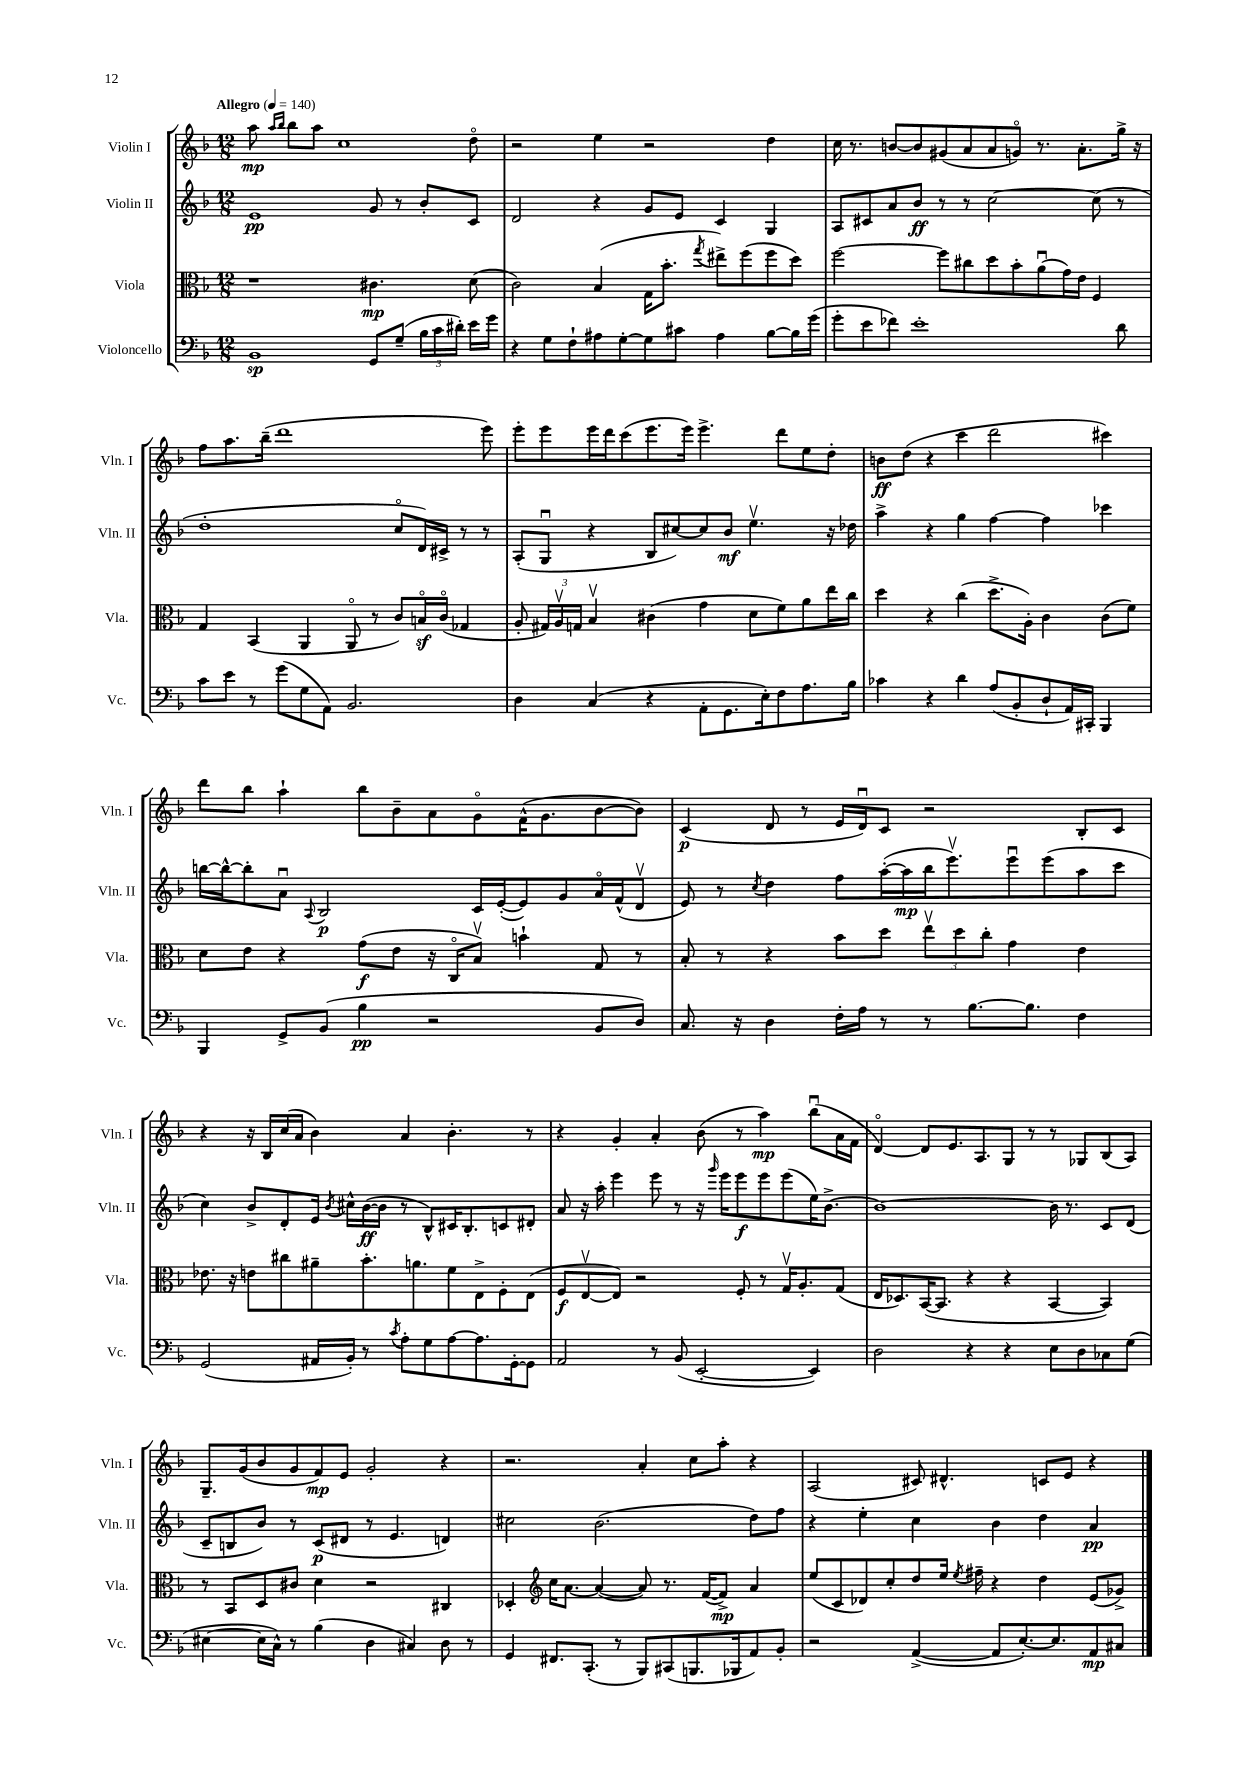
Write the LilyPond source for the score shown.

<<
\new StaffGroup <<
\new Staff = "s0" \with { instrumentName = "Violin I" shortInstrumentName = "Vln. I" } {
    \clef treble \key f \major \numericTimeSignature \time 12/8 \tempo "Allegro" 4 = 140
    \autoBeamOff a''8\mp \grace { a''16[ bes''16] } bes''8[ a''8] c''1 d''8\flageolet |
    r2 e''4 r2 d''4 |
    c''16 r8. b'8[~ b'8 gis'8( a'8 a'8 g'8]\flageolet) r8. a'8.[-. g''16]-> r16 |
    f''8[ a''8. bes''16]--( d'''1 e'''8) |
    e'''8[-. e'''8 e'''16 d'''16 c'''8( e'''8. e'''16]) e'''4.-> d'''8[ e''8 d''8]-. |
    b'8[\ff d''8]( r4 c'''4 d'''2 cis'''4) |
    d'''8[ bes''8] a''4-! bes''8[ bes'8-- a'8 g'8\flageolet f'16-^( g'8. bes'8~ bes'8]) |
    c'4\p( d'8 r8 e'16[ d'16\downbow) c'8] r2 bes8[-. c'8] |
    r4 r16 bes16[ c''16( a'16] bes'4) a'4 bes'4.-. r8 |
    r4 g'4-. a'4-. bes'8( r8 a''4\mp) bes''8[\downbow( a'16 f'16] |
    d'4~\flageolet) d'8[ e'8. a8. g8] r8 r8 ges8[ bes8( a8]) |
    g8.[-- g'16( bes'8 g'8 f'8\mp) e'8] g'2-. r4 |
    r2. a'4-. c''8[ a''8]-. r4 |
    a2( cis'8) dis'4.-^ c'8[ e'8] r4 \bar "|." |
}
\new Staff = "s1" \with { instrumentName = "Violin II" shortInstrumentName = "Vln. II" } {
    \clef treble \key f \major \numericTimeSignature \time 12/8
    \autoBeamOff e'1\pp g'8 r8 bes'8[-. c'8] |
    d'2 r4 g'8[ e'8] c'4 g4 |
    a8[ cis'8 a'8 bes'8]\ff r8 r8 c''2~ c''8( r8 |
    d''1-. c''8[\flageolet d'16) cis'16]-> r8 r8 |
    a8[-.( g8]\downbow r4 bes8[ cis''8~) cis''8 bes'8]\mf e''4.\upbow r16 des''16 |
    a''4-> r4 g''4 f''4~ f''4 ces'''4 |
    b''16[~ b''16~-^ b''8-. a'8]\downbow \appoggiatura { a8 } bes2\p c'16[ e'16~-.( e'8) g'8 a'16\flageolet f'16-^( d'8]\upbow |
    e'8) r8 \acciaccatura { c''8 } d''4 f''8[ a''16~-.( a''16\mp bes''16 e'''8.\upbow) e'''8\downbow e'''8( a''8 c'''8] |
    c''4) bes'8[-> d'8-. e'16] \acciaccatura { bes'8 } cis''16[-^ bes'16~\ff( bes'16] r8 bes8[-^) cis'16 bes8.-. c'8 dis'8]-. |
    a'8 r16 a''16-. e'''4 e'''8 r8 r16 \grace { g'''16 } e'''16[ e'''8\f e'''8 e'''8( e''16) bes'8.]~-> |
    bes'1~ bes'16 r8. c'8[ d'8]( |
    c'8[-- b8 bes'8]) r8 c'8[\p( dis'8] r8 e'4. d'4) |
    cis''2 bes'2.( d''8[) f''8] |
    r4 e''4-. c''4 bes'4 d''4 a'4\pp \bar "|." |
}
\new Staff = "s2" \with { instrumentName = "Viola" shortInstrumentName = "Vla." } {
    \clef alto \key f \major \numericTimeSignature \time 12/8
    \autoBeamOff r1 cis'4.\mp d'8( |
    c'2) bes4( g16[ bes'8.]-. \acciaccatura { g''8 } eis''8[->) f''8( f''8 d''8]) |
    f''2~ f''8[ cis''8 d''8 bes'8-. a'8\downbow( g'16) e'16] f4 |
    g4 bes,4( a,4 a,8\flageolet r8 c'8[) b16\flageolet\sf c'16]\flageolet( ges4 |
    a8-. \tuplet 3/2 { gis16[) a16\upbow g16] } bes4\upbow cis'4( g'4 d'8[ f'8) a'8 e''16 c''16] |
    d''4 r4 c''4( d''8.[-> a16]-.) c'4 c'8[( f'8]) |
    d'8[ e'8] r4 g'8[\f( e'8] r16 c16[\flageolet bes8]\upbow) b'4-! g8 r8 |
    bes8-. r8 r4 bes'8[ d''8] \tuplet 3/2 { e''8[\upbow d''8 c''8]-. } g'4 e'4 |
    ees'8. r16 e'8[ cis''8 ais'8-- bes'8.-. a'8. f'8 e8-> f8-. e8]( |
    f8[\f e8~\upbow e8]) r2 f8-. r8 g16[\upbow a8.-. g8]( |
    e16[ des8.) bes,16~( bes,8.] r4 r4 bes,4~ bes,4) |
    r8 bes,8[ d8 cis'8] d'4 r2 cis4 |
    des4-. \clef treble c''16[ a'8.]~ a'4~( a'8) r8. f'16[~( f'8]->\mp) a'4 |
    e''8[( c'8 des'8) c''8-. d''8 e''16] \acciaccatura { e''8 } fis''16-- r4 d''4 e'8[( ges'8]->) \bar "|." |
}
\new Staff = "s3" \with { instrumentName = "Violoncello" shortInstrumentName = "Vc." } {
    \clef bass \key f \major \numericTimeSignature \time 12/8
    \autoBeamOff bes,1\sp g,8[ g8]--( \tuplet 3/2 { bes16[ c'16 dis'16]-.) } e'16[ g'16] |
    r4 g8[ f8-! ais8 g8~-. g8 cis'8] ais4 bes8[~ bes16 g'16]( |
    g'8[-. e'8 fes'8]) e'1-. d'8 |
    c'8[ e'8] r8 g'8[( g8 a,8]) bes,2. |
    d4 c4( r4 a,8[-. g,8. e16-.) f8 a8. bes16] |
    ces'4 r4 d'4 a8[( bes,8-. d8-! a,16) cis,16]-. bes,,4 |
    bes,,4 g,8[-> bes,8]( bes4\pp r2 bes,8[ d8]) |
    c8. r16 d4 f16[-. a16] r8 r8 bes8.[~ bes8.] f4 |
    g,2( ais,16[ bes,16]-.) r8 \acciaccatura { c'8 } a8[-. g8 a8~ a8. g,16~-. g,8] |
    a,2 r8 bes,8( e,2~-. e,4) |
    d2 r4 r4 e8[ d8 ces8 g8]( |
    eis4~ eis16[ c16]-^) r8 bes4( d4 cis4) d8 r8 |
    g,4 fis,8.[ c,8.]-.( r8 bes,,8[) cis,8( b,,8. bes,,16 a,8) bes,8]-. |
    r2 a,4~->( a,8[ e8.~-.) e8. a,8\mp cis8] \bar "|." |
}
>>
>>
\layout { \context { \Score \remove "Bar_number_engraver" } }
